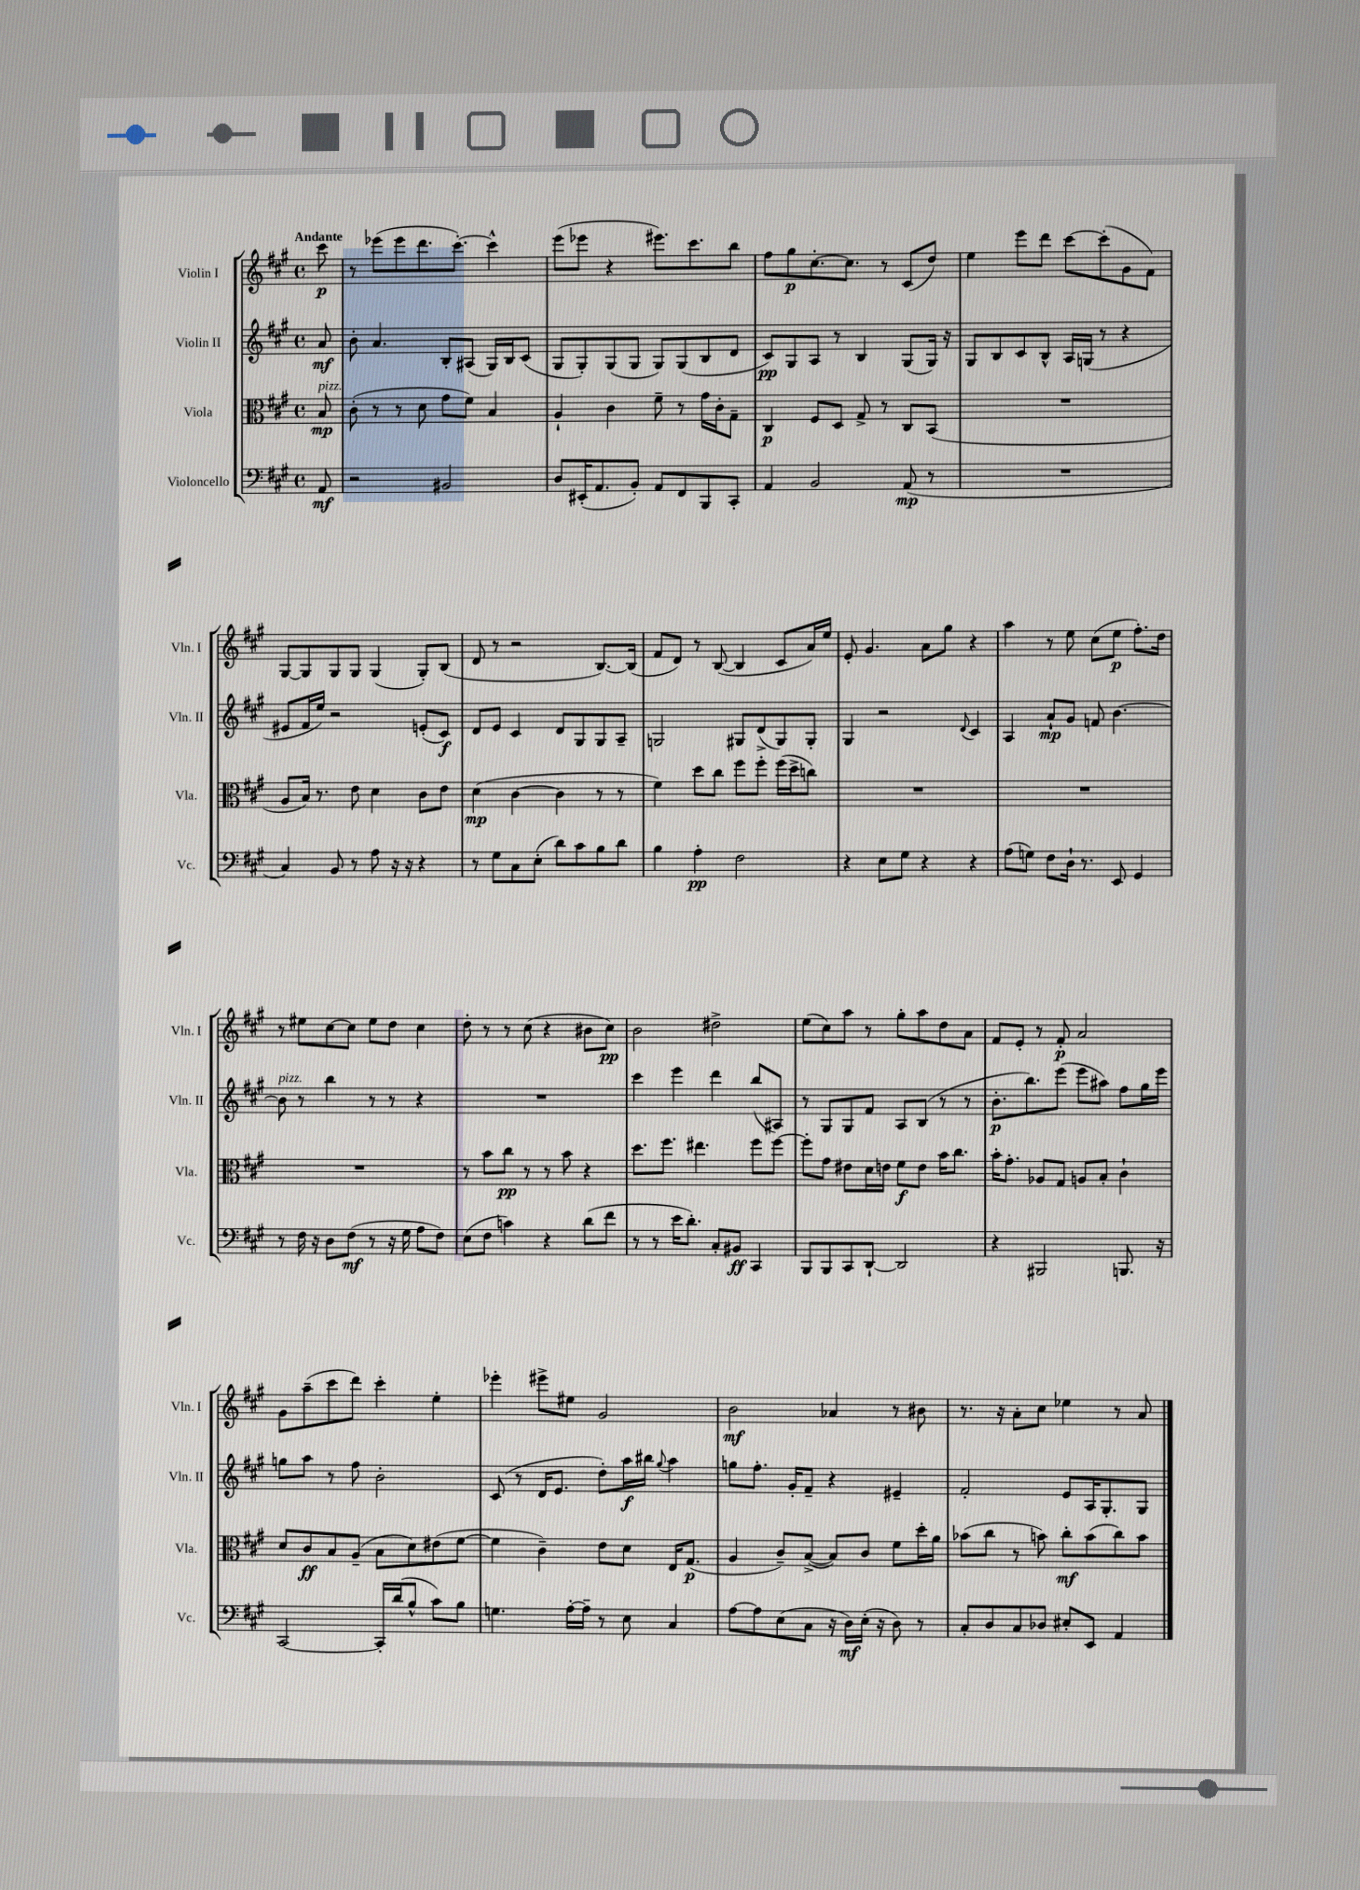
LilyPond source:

<<
\new StaffGroup <<
\new Staff = "s0" \with { instrumentName = "Violin I" shortInstrumentName = "Vln. I" } {
    \clef treble \key a \major \defaultTimeSignature \time 4/4 \partial 8 \tempo "Andante"
    cis'''8\p |
    r8 ees'''8( ees'''8 d'''8. cis'''8.~-.) cis'''4-^ |
    e'''8( ees'''8 r4 eis'''8.) cis'''8. b''8 |
    fis''8 gis''8\p cis''8.~-. cis''8. r8 cis'8( d''8) |
    e''4 e'''8 d'''8 cis'''8~ cis'''8-.( gis'8 fis'8) |
    gis8~ gis8 gis8 gis8 gis4( gis8-.) b8( |
    d'8 r8 r2 b8.~) b16( |
    fis'8 d'8) r8 b8~( b4 cis'8 a'16) e''16 |
    e'8-. gis'4. a'8 gis''8 r4 |
    a''4 r8 e''8 cis''8( e''8\p fis''8.-.) d''16 |
    r8 eis''8 cis''8~ cis''8 eis''8 d''8 cis''4 |
    d''8-. r8 r8 cis''8( r4 bis'8 cis''8\pp) |
    b'2 dis''2-> |
    e''8( cis''8) a''8 r8 gis''8-. a''8 d''8 a'8 |
    fis'8 e'8-. r8 fis'8-.\p a'2 |
    gis'8 a''8--( cis'''8 d'''8) cis'''4-. e''4-. |
    ees'''4-. eis'''8-> eis''8 gis'2 |
    b'2\mf aes'4 r8 bis'8 |
    r8. r16 a'8-. cis''8 ees''4 r8 a'8 \bar "|." |
}
\new Staff = "s1" \with { instrumentName = "Violin II" shortInstrumentName = "Vln. II" } {
    \clef treble \key a \major \defaultTimeSignature \time 4/4 \partial 8
    a'8\mf |
    b'8-. a'4. b8-. ais8( gis16) b16 cis'8( |
    gis8 gis8-.) gis8( gis8 gis8) gis8( b8 d'8 |
    cis'8\pp) gis8 a8 r8 b4 gis8( gis16) r16 |
    gis8 b8 cis'8 b8-^ a16 g16( r8 r4 |
    eis'8 fis'16 e''16) r2 e'8-.( cis'8\f) |
    d'8 e'8 cis'4 d'8 gis8 gis8 a8-- |
    g2 gis8 d'8->( gis8) gis8-. |
    gis4 r2 \appoggiatura { d'8 } cis'4 |
    a4 a'8-!\mp gis'8 f'8 b'4.~ |
    b'8^\markup { \italic "pizz." } r8 b''4 r8 r8 r4 |
    R1 |
    cis'''4 e'''4 d'''4 b''8( ais8) |
    r8 gis8 gis8 fis'8 a8 b8( r8 r8 |
    b'8.-.\p b''8.) e'''8( e'''8 ais''8) fis''8 gis''16 e'''16 |
    g''8 a''8 r8 fis''8 b'2-. |
    cis'8( r8 d'16 e'8. d''8-.) a''16\f bis''16 \appoggiatura { gis''8 } a''4 |
    g''8 fis''8.-. gis'16-. fis'8-- r4 eis'4-- |
    fis'2-. e'8 a16 gis8.-. gis8 \bar "|." |
}
\new Staff = "s2" \with { instrumentName = "Viola" shortInstrumentName = "Vla." } {
    \clef alto \key a \major \defaultTimeSignature \time 4/4 \partial 8
    b8\mp^\markup { \italic "pizz." } |
    cis'8-.( r8 r8 d'8 gis'8 fis'8) b4 |
    a4-! cis'4 fis'8-- r8 gis'16 cis'16-. gis8-- |
    cis4\p fis8 d8 gis8-> r8 cis8 b,8( |
    R1 |
    a8 b16) r8. e'8 d'4 cis'8 e'8 |
    d'4\mp( cis'4~ cis'4 r8 r8 |
    fis'4) d''8 cis''8 fis''8 fis''8-. fis''16( d''16-> c''8) |
    R1 |
    R1 |
    R1 |
    r8 b'8 cis''8\pp r8 r8 b'8 r4 |
    d''8. fis''8. eis''4. fis''8 fis''8~ |
    fis''8-. gis'8 eis'8 d'16 e'16 fis'8\f e'8 b'16 cis''8. |
    b'16-. gis'8.-. aes8 gis8 a8 b8-. cis'4-! |
    d'8 cis'8\ff b8 a8--( b8 d'8) eis'8( fis'8~ |
    fis'4 cis'4--) e'8 d'8 e16 gis8.\p( |
    a4 cis'8--) b8~->( b8) cis'8 fis'8 d''16-. a'16 |
    bes'8( cis''8 r8 b'8) cis''8-.\mf b'8( cis''8) b'8 \bar "|." |
}
\new Staff = "s3" \with { instrumentName = "Violoncello" shortInstrumentName = "Vc." } {
    \clef bass \key a \major \defaultTimeSignature \time 4/4 \partial 8
    a,8\mf |
    r2 bis,2 |
    d8 eis,16-.( a,8. b,8-.) a,8 fis,8 b,,8 cis,8-. |
    a,4 b,2 a,8\mp( r8 |
    R1 |
    cis4) b,8 r8 a8 r16 r16 r4 |
    r8 gis8 cis8 e8-.( d'8) cis'8 b8 d'8 |
    b4 a4-.\pp fis2 |
    r4 e8 gis8 r4 r4 |
    a8( g8) fis8 d16-! r8. e,8 gis,4 |
    r8 fis16 r16 d8 fis8\mf( r8 r16 gis16 a8 fis8) |
    e8( fis8 c'4) r4 d'8( fis'8 |
    r8 r8 e'16 d'8.-.) cis8-. bis,8\ff cis,4 |
    b,,8 b,,8 cis,8 d,8~-! d,2 |
    r4 bis,,2 b,,8. r16 |
    cis,2~ cis,16-. d'16( b8-^ cis'8) b8 |
    g4. a16~-. a16-- r8 e8 cis4 |
    a8~ a8 e8( cis8 r16 d16\mf) e16-.( r16 d8) r8 |
    cis8-. d8 cis8 des8 eis8-. e,8 a,4 \bar "|." |
}
>>
>>
\layout { \context { \Score \remove "Bar_number_engraver" } }
